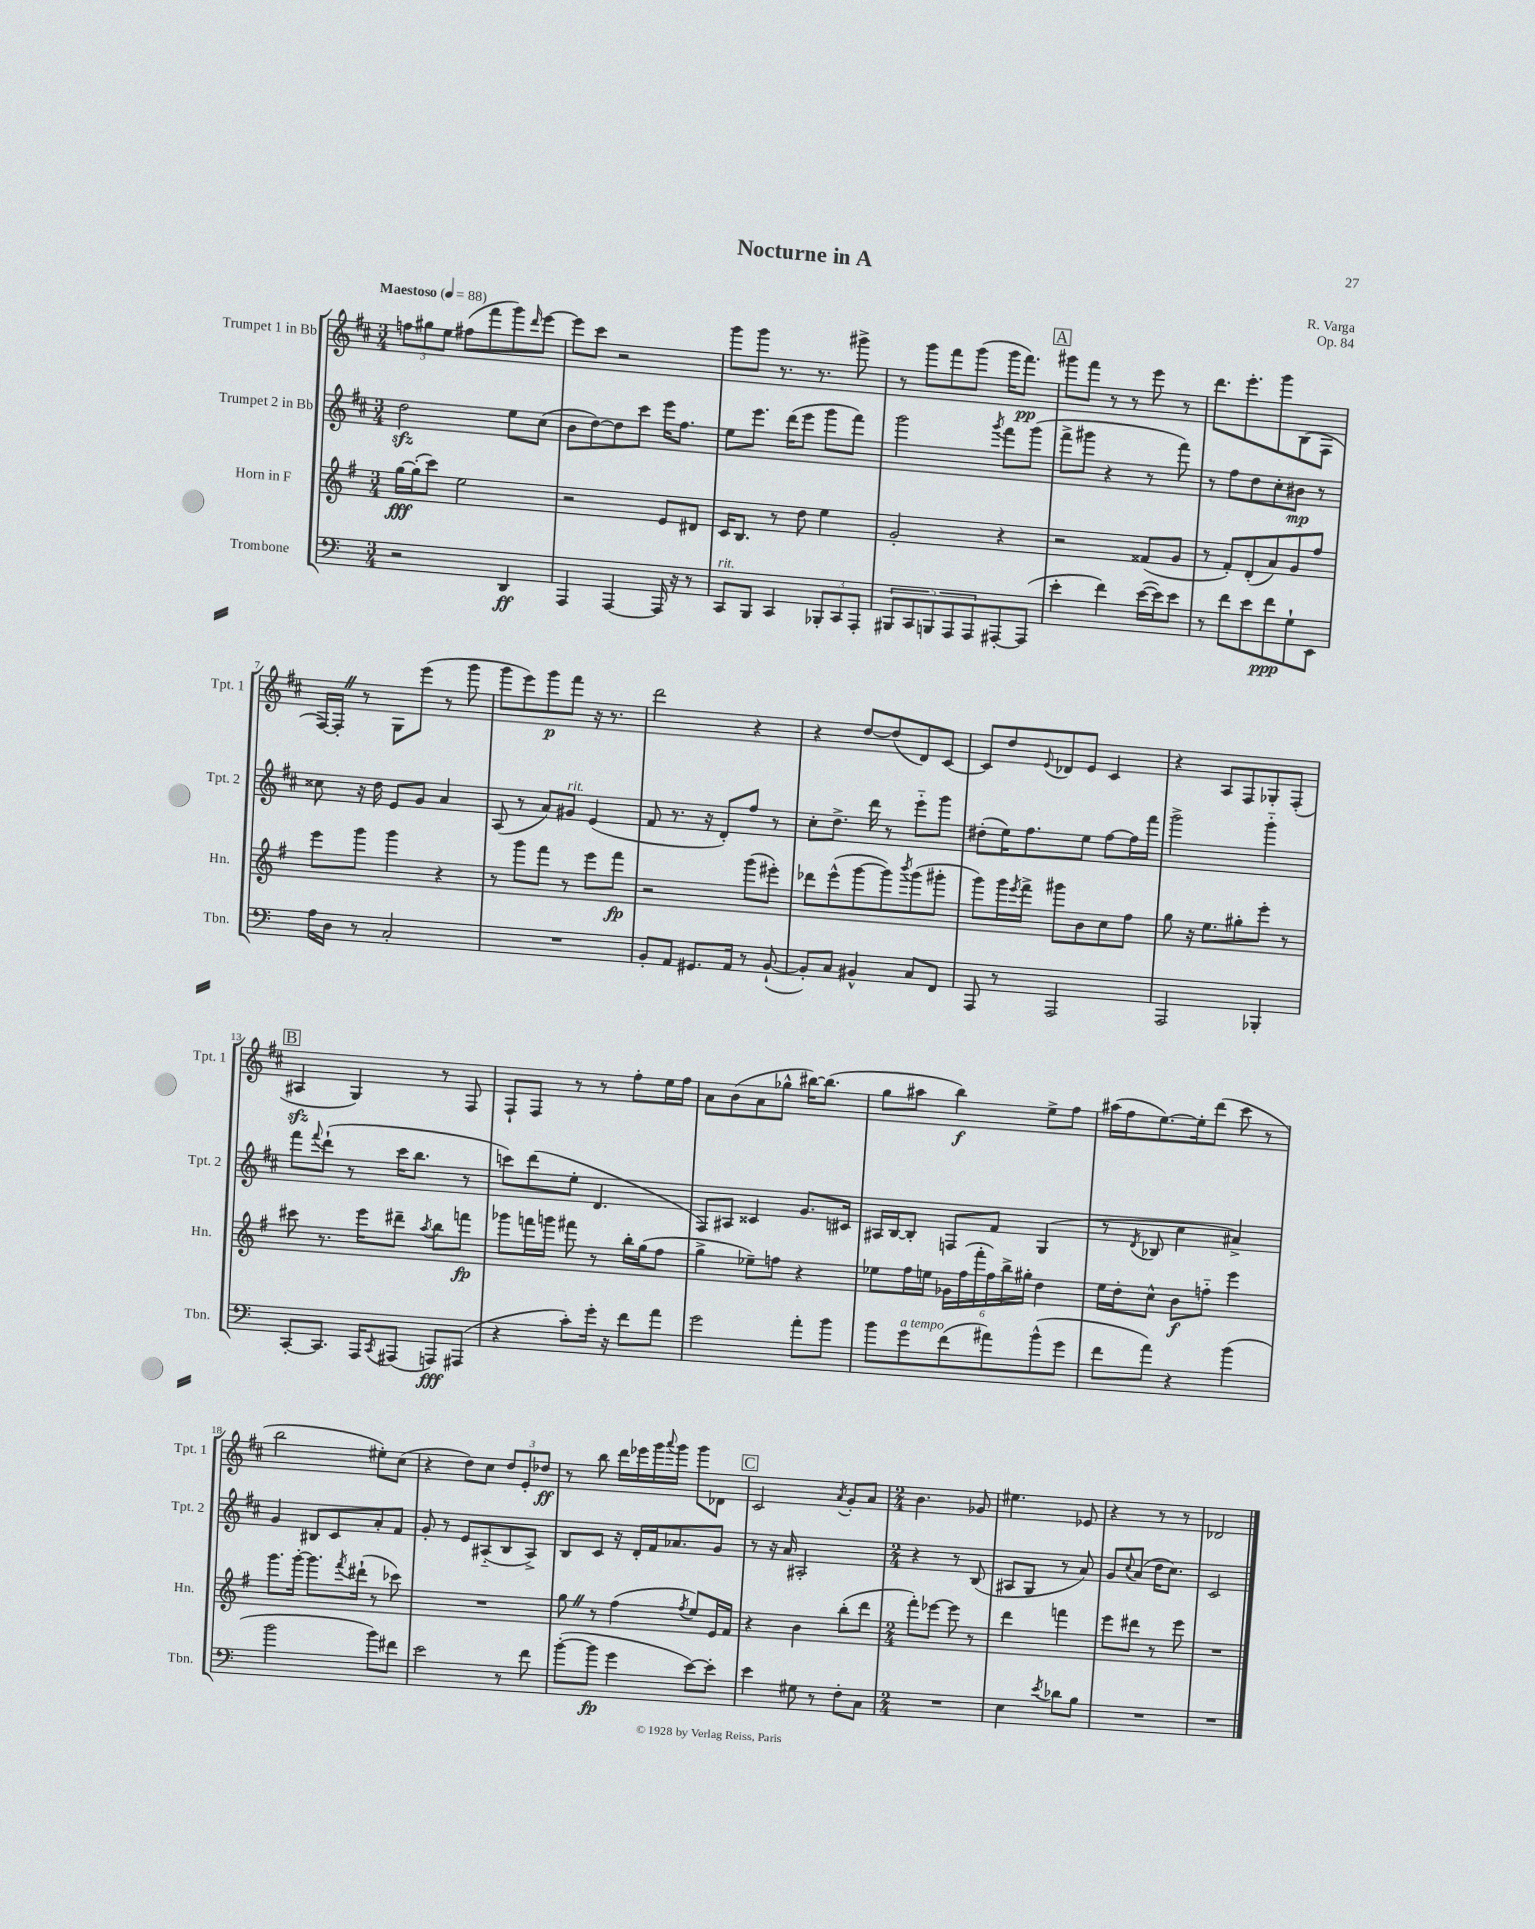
\header { title = "Nocturne in A" composer = "R. Varga" opus = "Op. 84" }
<<
\new StaffGroup <<
\new Staff = "s0" \with { instrumentName = "Trumpet 1 in Bb" shortInstrumentName = "Tpt. 1" } {
    \clef treble \key d \major \numericTimeSignature \time 3/4 \tempo "Maestoso" 4 = 88
    \tuplet 3/2 { f''8 gis''8 e''8 } fis''8( fis'''8 g'''8) \grace { d'''16 } e'''8~ |
    e'''8 cis'''8 r2 |
    g'''8 g'''8 r8. r8. gis'''8-> |
    r8 g'''8 fis'''8 g'''8( g'''16 fis'''8.\pp) |
    \mark \markup { \box "A" } gis'''8 fis'''8 r8 r8 e'''8 r8 |
    d'''8. e'''8.-. g'''8 b8( fis8 |
    fis16~) fis16-. \once \override BreathingSign.text = \markup { \musicglyph "scripts.caesura.straight" } \breathe r8 g8 e'''8( r8 g'''8 |
    g'''8 e'''8) g'''8\p fis'''8 r16 r8. |
    d'''2 r4 |
    r4 d''8~ d''8( d'8) cis'8~ |
    cis'8 d''8 \appoggiatura { e'8 } des'8 e'8 cis'4 |
    r4 a8 fis8 ges8-. fis8-.( |
    \mark \markup { \box "B" } ais4\sfz g4) r8 fis8 |
    fis8-! fis8 r8 r8 fis''8-. e''16 fis''16 |
    a'8 b'8( a'8 ges''8-^ bis''16~) bis''8.( |
    g''8 ais''8 b''4\f) e''8-> fis''8 |
    ais''16( fis''16 e''8.~) e''16-. d'''8( cis'''8 r8 |
    b''2 eis''8-.) cis''8( |
    r4 d''8) cis''8 \tuplet 3/2 { d''8 e'8-. des''8\ff } |
    r8 b''8 d'''16 ees'''16 g'''16 \appoggiatura { a'''8 } g'''16 g'''8 des'8 |
    \mark \markup { \box "C" } cis'2 \acciaccatura { a'8 } g'8-. a'8 |
    \numericTimeSignature \time 2/4 b'4. ges'8 |
    eis''4. ees'8 |
    r4 r8 r8 |
    des'2 \bar "|." |
}
\new Staff = "s1" \with { instrumentName = "Trumpet 2 in Bb" shortInstrumentName = "Tpt. 2" } {
    \clef treble \key d \major \numericTimeSignature \time 3/4
    d''2\sfz e''8 cis''8( |
    b'8 d''8~) d''8 cis'''8 e'''16 fis''8. |
    e''8 e'''8. d'''16( e'''8 g'''8 fis'''8) |
    g'''2 \acciaccatura { g'''8 } fis'''8 g'''8( |
    \mark \markup { \box "A" } fis'''8-> gis'''8 r4 r8 fis'''8) |
    r8 fis''8 d''8 cis''8-. bis'8\mp r8 |
    cisis''8 r16 d''16 e'8 g'8 a'4 |
    a8( r8 a'8) gis'8^\markup { \italic "rit." } e'4( |
    fis'8 r8. r16 d'8-.) fis''8 r8 |
    cis''8-. d''8.-> d'''16 r8 e'''8-_ g'''8 |
    dis''8-.( e''16) fis''8. e''8 fis''8~ fis''16 fis'''16 |
    g'''2-> g'''4-_ |
    \mark \markup { \box "B" } fis'''8 \appoggiatura { fis'''8 } d'''8-!( r8 cis'''16 b''8. r8 |
    c'''8) d'''8( e''8-. d'4. |
    fis8) ais8 cisis'4 g'8. cis'16 |
    ais16 b16~ b8-. f8 fis'8 g4( |
    r8 \acciaccatura { d'8 } bes8 cis''4 ais'4->) |
    g'4 bis8 cis'8 a'8-. fis'8 |
    g'8-. r8 e'8 ais8-_( b8 ais8->) |
    b8 cis'8 r16 d'16-. fis'16 aes'8. g'8 |
    \mark \markup { \box "C" } r8 r16 a'16 ais2-. |
    \numericTimeSignature \time 2/4 r4 r8 b8( |
    ais8 g8 r8 a'8) |
    g'8 \appoggiatura { cis''8 } a'8( d''16 cis''8.) |
    cis'2 \bar "|." |
}
\new Staff = "s2" \with { instrumentName = "Horn in F" shortInstrumentName = "Hn." } {
    \clef treble \key g \major \numericTimeSignature \time 3/4
    g''16~\fff g''16-.( c'''8) e''2 |
    r2 e'8 dis'8 |
    c'16 b8. r8 d''8 e''4 |
    g'2-. r4 |
    \mark \markup { \box "A" } r2 fisis'8( g'8 |
    r8 fis'8-.) d'8-.( a'8) g'8 fis''8 |
    e'''8 g'''8 g'''4 r4 |
    r8 g'''8 fis'''8 r8 e'''8 fis'''8\fp |
    r2 g'''8( eis'''8-.) |
    des'''8 e'''8-^( g'''8~ g'''8) \acciaccatura { b'''8 } g'''8( gis'''8-. |
    g'''8) g'''16 \acciaccatura { e'''8 } fis'''16-> gis'''8 b'8 c''8 fis''8 |
    g''8 r16 e''8. gis''8-. e'''8-. r8 |
    \mark \markup { \box "B" } cis'''8 r8. e'''16 dis'''8-- \acciaccatura { a''8 } b''8 f'''8\fp |
    ges'''8 f'''16 g'''16 fis'''8 r8 b''16-. g''16( fis''8 |
    g''4-> ees''8--) f''8 r4 |
    ees''8 fis''16 e''16 \tuplet 6/4 { ges'16 fis''16( fis'''16-. fis''16) b''16-> gis''16-. } d''4 |
    e''16 d''16-. c''8-^ b'8\f f''8-_ e'''4 |
    g'''8. g'''16~-. g'''8. \acciaccatura { fis'''8 } dis'''16-!( r8 ces'''8) |
    R2. |
    g''8 \once \override BreathingSign.text = \markup { \musicglyph "scripts.caesura.straight" } \breathe r8 fis''4( \acciaccatura { fis''8 } e''8) e'16 fis'16 |
    \mark \markup { \box "C" } r4 b'4 b''8-.( d'''8 |
    \numericTimeSignature \time 2/4 fis'''8-.) ees'''8~ ees'''8 r8 |
    d'''4 f'''4 |
    e'''8 dis'''8 r8 e'''8 |
    R2 \bar "|." |
}
\new Staff = "s3" \with { instrumentName = "Trombone" shortInstrumentName = "Tbn." } {
    \clef bass \key c \major \numericTimeSignature \time 3/4
    r2 d,4\ff |
    a,,4 a,,4~ a,,16 r16 r8 |
    c,8^\markup { \italic "rit." } b,,8 c,4 \tuplet 3/2 { bes,,8-. c,8 a,,8-. } |
    \tuplet 5/4 { bis,,8 c,8 b,,8 a,,8 a,,8 } ais,,8~-. ais,,8( |
    \mark \markup { \box "A" } e'4-. f'4) e'16~( e'16) e'8 |
    r8 f'8 e'8 f'8\ppp g8-! e,8 |
    a16 d16 r8 c2-. |
    R2. |
    b,8-. a,8 gis,8. a,16 r8 b,8~-!( |
    b,8-.) c8 bis,4-^ c8 f,8 |
    a,,8 r8 a,,2 |
    a,,2 bes,,4-. |
    \mark \markup { \box "B" } c,8~-. c,8. a,,16 \acciaccatura { c,8 } ais,,8( a,,8\fff) ais,,8( |
    r4 c'8-.) g'16-. r16 f'8 a'8 |
    g'2 a'8-. b'8 |
    b'8 g'8^\markup { \italic "a tempo" } f'8( ais'8) b'8-^( g'8 |
    f'8 a'8) r4 b'4( |
    b'2 b'8) fis'8 |
    e'2 r8 f'8 |
    b'8~-.( b'8\fp g'4 e'8~) e'8-. |
    \mark \markup { \box "C" } e'4 gis8 r8 f8-. c8 |
    \numericTimeSignature \time 2/4 R2 |
    e4 \acciaccatura { e'8 } des'8 b8 |
    R2 |
    R2 \bar "|." |
}
>>
>>
